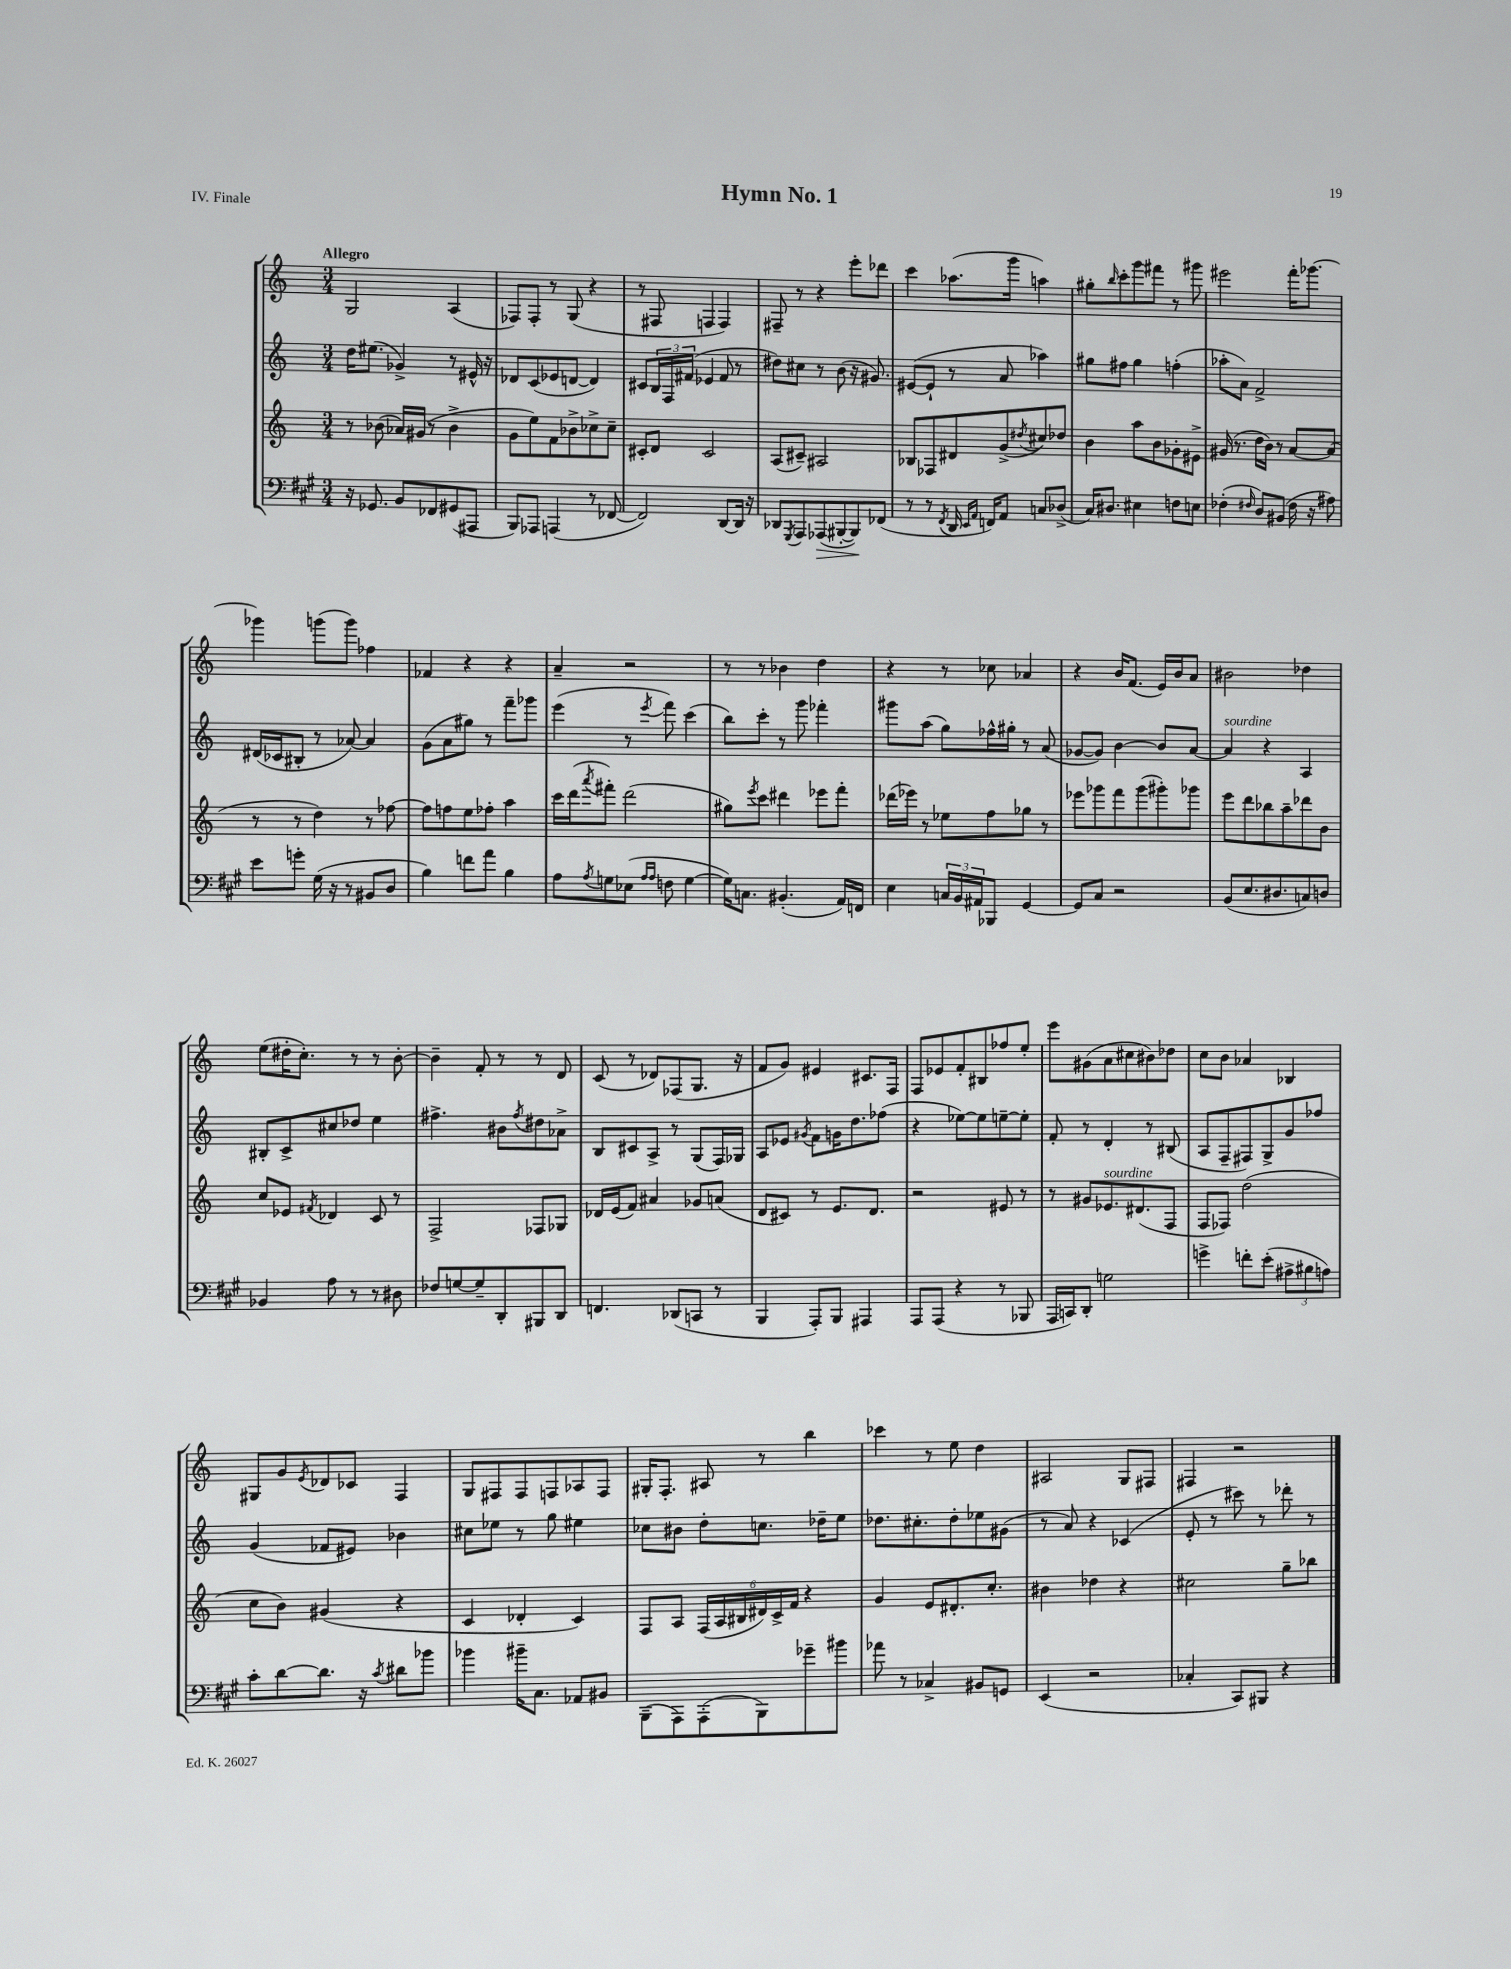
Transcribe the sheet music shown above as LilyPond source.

\header { title = "Hymn No. 1" piece = "IV. Finale" }
<<
\new StaffGroup <<
\new Staff = "s0" {
    \clef treble \key c \major \numericTimeSignature \time 3/4 \tempo "Allegro"
    g2 a4( |
    fes8) fes8-. r8 g8( r4 |
    r8 fis8 f4 f4) |
    fis8-- r8 r4 e'''8-. des'''8 |
    c'''4 aes''8.( g'''16 a''4) |
    gis''8-. \grace { b''16 } c'''8-. g'''8 fis'''8 r8 gis'''8 |
    eis'''2 f'''16-. ges'''8.~ |
    ges'''4 g'''8( g'''8) fes''4 |
    fes'4 r4 r4 |
    a'4-- r2 |
    r8 r8 bes'4 d''4 |
    r4 r8 ces''8 aes'4 |
    r4 b'16 f'8.( e'16) b'16 a'8 |
    bis'2 des''4 |
    e''8( dis''16-. c''8.-.) r8 r8 b'8~-. |
    b'4-- f'8-. r8 r8 d'8 |
    c'8( r8 des'8) fes8( g8. r16 |
    f'8 g'8) eis'4 cis'8. f16 |
    f8 ees'8 f'8-. bis8 fes''8 e''8-. |
    e'''8 gis'8( a'8 cis''8 bis'8) des''8 |
    c''8 b'8 aes'4 bes4 |
    gis8 g'8 \acciaccatura { e'8 } des'8 ces'8 f4 |
    g8 fis8 fis8 f8 aes8 f8 |
    gis16-. f8.-. ais8 r8 b''4 |
    ces'''4 r8 e''8 d''4 |
    ais2 g8 fis8 |
    fis4 r2 \bar "|." |
}
\new Staff = "s1" {
    \clef treble \key c \major \numericTimeSignature \time 3/4
    d''16 eis''8.( ges'4->) r8 eis'16-^ r16 |
    des'8 c'8( ees'8 d'8~ d'4) |
    cis'8 \tuplet 3/2 { b16 f16 fis'16( } ees'4 fis'8 r8 |
    dis''8) cis''8 r8 b'8( r16 gis'8.) |
    eis'8~( eis'8-! r8 a'8 aes''4) |
    gis''8 fis''8 gis''4 f''4-.( |
    aes''8-. a'8) f'2-> |
    dis'16( ces'16 bis8-. r8 aes'8~) aes'4 |
    g'8( a'8 gis''8) r8 f'''8-- ges'''8 |
    e'''4( r8 \acciaccatura { e'''8 } f'''8) c'''4( |
    b''8) c'''8-. r8 g'''8 fes'''4-. |
    gis'''8 a''8( g''8) fes''16-^ gis''16-. r8 a'8( |
    ges'8~ ges'8) b'4~ b'8 a'8~ |
    a'4^\markup { \italic "sourdine" } r4 a4 |
    bis8-. c'8-> cis''8 des''8 e''4 |
    fis''4.-> bis'8 \acciaccatura { fis''8 } dis''8 aes'8-> |
    b8 cis'8 a8-> r8 g8( f16) ges16 |
    a8 ees'8 \acciaccatura { gis'8 } f'8 g'16 d''8. fes''8( |
    r4 ees''8~) ees''8 e''8~-- e''8-. |
    f'8-. r8 d'4-. r8 bis8( |
    a8 f8-- fis8) g8-> g'8 fes''8 |
    g'4( fes'8 eis'8) bes'4 |
    cis''8 ees''8 r8 g''8 eis''4 |
    ces''8 bis'8 d''8-. c''8. des''16-- e''8 |
    des''8. cis''8.-. des''8-. ees''8 gis'8( |
    r8 a'8) r4 ces'4( |
    e'8-. r8 cis'''8) r8 des'''8-. r8 \bar "|." |
}
\new Staff = "s2" {
    \clef treble \key c \major \numericTimeSignature \time 3/4
    r8 bes'8( aes'16) gis'16( r8 bes'4-> |
    g'8 e''8) f'8 bes'8-> ces''8-> ces''8-- |
    cis'8-. d'8 cis'2 |
    a8( cis'8--) ais2 |
    bes8 fes8 dis'8 g'8->( \acciaccatura { dis''8 } cis''8) des''8 |
    b'4 a''8 b'8 ges'8-. eis'8-> |
    gis'16( r8. d''16 b'16) r8 a'8~ a'8( |
    r8 r8 d''4) r8 fes''8~ |
    fes''8 f''8 e''8 fes''8-. a''4 |
    c'''16 d'''16( \acciaccatura { a'''8 } fis'''8-.) d'''2( |
    gis''8) \acciaccatura { e'''8 } c'''8 dis'''4 ees'''8 f'''8-. |
    des'''16( ees'''16) r8 ees''8 f''8 ges''8 r8 |
    ees'''8 ges'''8 f'''8 ges'''8( gis'''8-.) ges'''8 |
    e'''8 d'''8 bes''8 a''8-- des'''8 b'8 |
    c''8 ees'8 \acciaccatura { fis'8 } des'4 c'8 r8 |
    f2-> fes8 ges8 |
    des'16 e'16( f'8) ais'4 ges'8 a'8( |
    d'8 cis'8) r8 e'8. d'8. |
    r2 eis'8 r8 |
    r8 gis'8 ees'8.^\markup { \italic "sourdine" } dis'8.( f8 |
    f8 fes8) d''2( |
    c''8 b'8) gis'4( r4 |
    c'4 des'4-. c'4) |
    f8 a8 \tuplet 6/4 { f16( a16 bis16 dis'16) c'16-> f'16 } r4 |
    g'4 e'8 dis'8.-. c''8.-. |
    bis'4 des''4 r4 |
    cis''2 g''8-- bes''8 \bar "|." |
}
\new Staff = "s3" {
    \clef bass \key a \major \numericTimeSignature \time 3/4
    r16 ges,8. b,8 fes,8 gis,8( ais,,8 |
    b,,8) aes,,8 a,,4( r8 fes,8~ |
    fes,2) d,8~ d,16 r16 |
    des,8 \acciaccatura { gis,,8 } a,,8 aes,,8\>( bis,,8~-. bis,,8\!) fes,8( |
    r8 r8 \acciaccatura { fis,8 } d,16 \grace { e,16 a,16 } f,16) a,8 c8 des8->( |
    cis16) dis8. eis4 f8 e8 |
    fes4-.( \grace { fis16 } d8) bis,8( fis16 r16 ais8) |
    e'8 g'8-. gis16( r16 r8 bis,8 d8 |
    b4) f'8 a'8 b4 |
    a8 \acciaccatura { a8 } g8 ees8( \grace { a16 a16 } f8 g4~ |
    g16) c8. bis,4.-.( a,16) f,16 |
    e4 \tuplet 3/2 { c16 b,16 ais,16 } bes,,8 gis,4~ |
    gis,8 cis8 r2 |
    b,8( e8. dis8. c8) d8 |
    bes,4 a8 r8 r8 dis8 |
    fes8 g8~ g8-- d,8-. bis,,8 d,8 |
    f,4. des,8( c,8 r8 |
    b,,4 a,,8-.) b,,8 ais,,4 |
    a,,8 a,,8( r4 r8 bes,,8 |
    a,,16 c,16) d,8-. g2 |
    g'4-> f'8-. e'8-.( \tuplet 3/2 { ais8-> bis8 a8) } |
    cis'8-. d'8~ d'8. r16 \acciaccatura { cis'8 } dis'8 bes'8 |
    bes'4 bis'16-- cis8. aes,8 bis,8 |
    b,,8--( a,,8) a,,8-.( b,,8) ges'8-- bis'8 |
    aes'8 r8 ces4-> bis,8 g,8 |
    e,4( r2 |
    ces4-. cis,8) bis,,8 r4 \bar "|." |
}
>>
>>
\layout { \context { \Score \remove "Bar_number_engraver" } }
